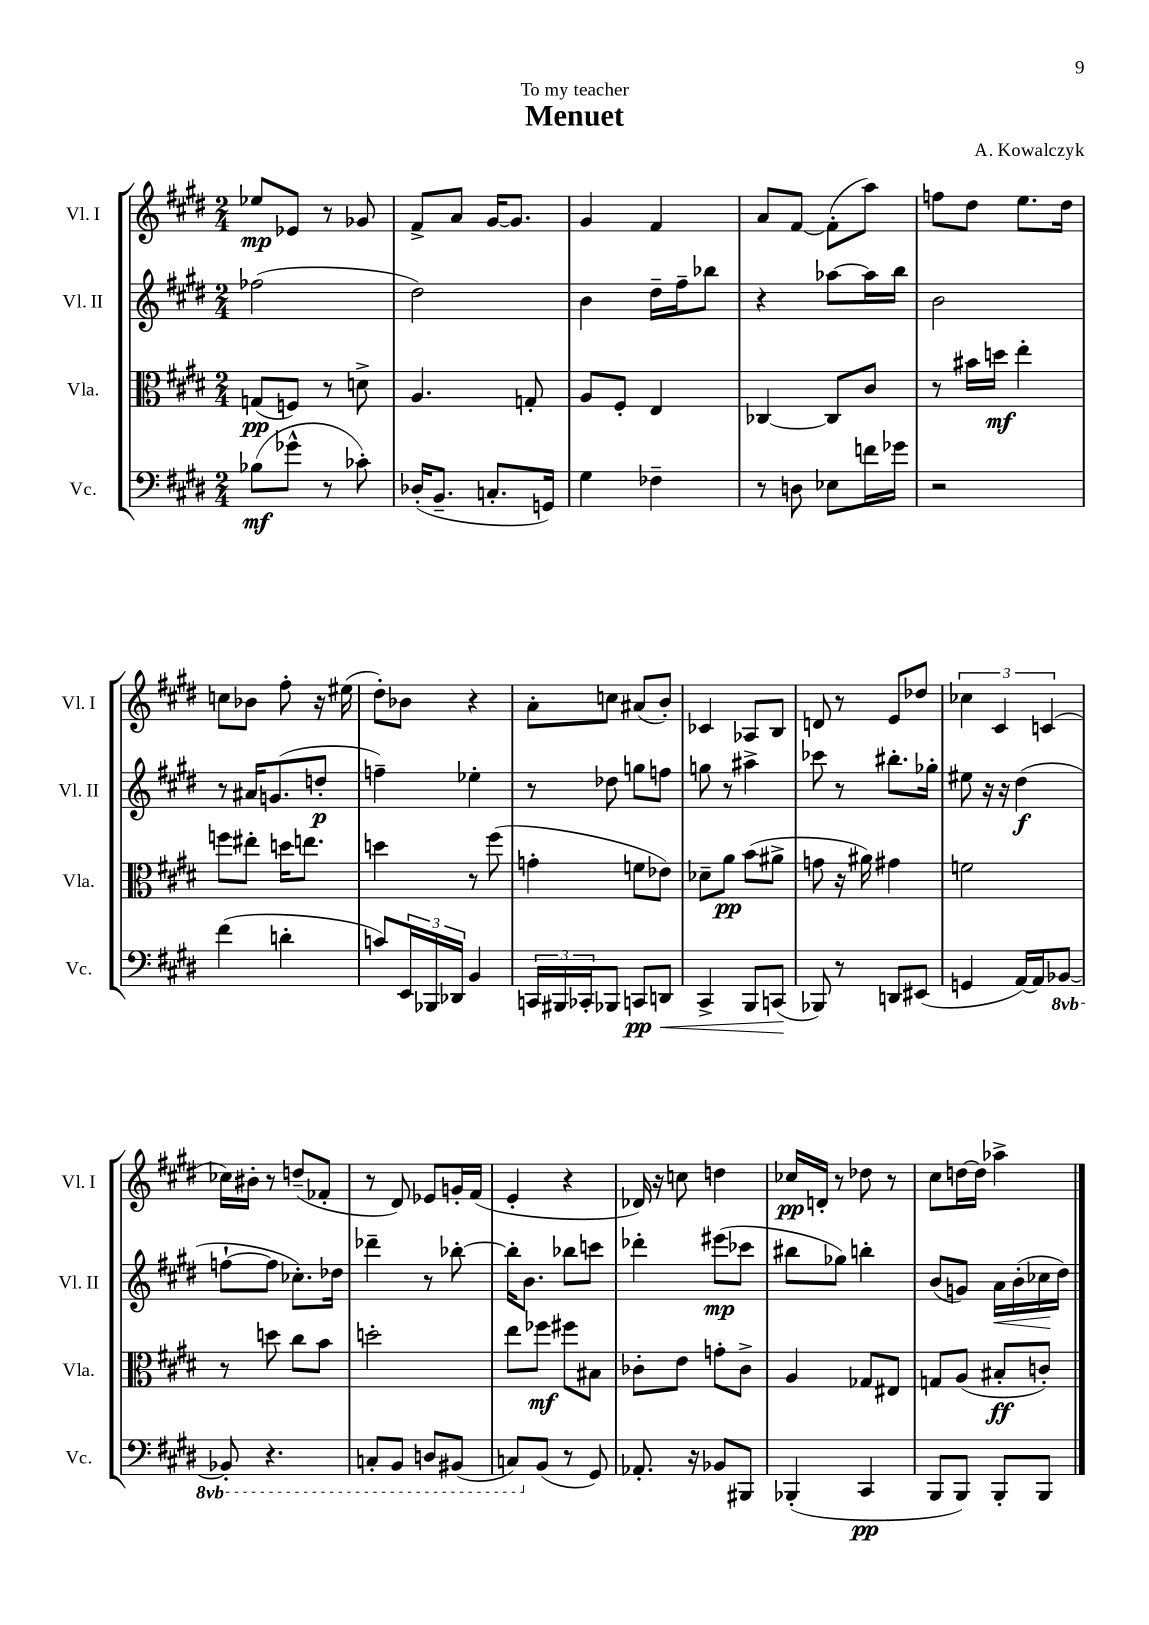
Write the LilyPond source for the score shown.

\header { title = "Menuet" composer = "A. Kowalczyk" dedication = "To my teacher" }
<<
\new StaffGroup <<
\new Staff = "s0" \with { instrumentName = "Vl. I" shortInstrumentName = "Vl. I" } {
    \clef treble \key e \major \numericTimeSignature \time 2/4
    ees''8\mp ees'8 r8 ges'8 |
    fis'8-> a'8 gis'16~ gis'8. |
    gis'4 fis'4 |
    a'8 fis'8~ fis'8-.( a''8) |
    f''8 dis''8 e''8. dis''16 |
    c''8 bes'8 fis''8-. r16 eis''16( |
    dis''8-.) bes'8 r4 |
    a'8-. c''8 ais'8( b'8-.) |
    ces'4 aes8 b8 |
    d'8 r8 e'8 des''8 |
    \tuplet 3/2 { ces''4 cis'4 c'4( } |
    ces''16) bis'16-. r8 d''8--( fes'8-. |
    r8 dis'8) ees'8 g'16-. fis'16( |
    e'4-. r4 |
    des'16) r16 c''8 d''4 |
    ces''16\pp d'16-. r8 des''8 r8 |
    cis''8 d''16~ d''16 aes''4-> \bar "|." |
}
\new Staff = "s1" \with { instrumentName = "Vl. II" shortInstrumentName = "Vl. II" } {
    \clef treble \key e \major \numericTimeSignature \time 2/4
    fes''2( |
    dis''2) |
    b'4 dis''16-- fis''16-- bes''8 |
    r4 aes''8~ aes''16 b''16 |
    b'2 |
    r8 ais'16 g'8.( d''8-.\p |
    f''4--) ees''4-. |
    r8 des''8 g''8 f''8 |
    g''8 r8 ais''4-> |
    ces'''8 r8 bis''8.-. ges''16-. |
    eis''8 r16 r16 dis''4\f( |
    f''8~-! f''8 ces''8.-.) des''16 |
    des'''4-- r8 bes''8~-. |
    bes''16-. b'8. bes''8 c'''8 |
    des'''4-. eis'''8\mp( ces'''8 |
    bis''8 ges''8) b''4-. |
    b'8( g'8) a'16\< b'16-.( ces''16\! dis''16) \bar "|." |
}
\new Staff = "s2" \with { instrumentName = "Vla." shortInstrumentName = "Vla." } {
    \clef alto \key e \major \numericTimeSignature \time 2/4
    g8\pp( f8) r8 d'8-> |
    a4. g8-. |
    a8 fis8-. e4 |
    ces4~ ces8 cis'8 |
    r8 bis'16 d''16\mf e''4-. |
    f''8 eis''8-. d''16 e''8. |
    d''4 r8 fis''8( |
    g'4-. f'8 ees'8) |
    des'8-- a'8\pp b'8( ais'8-> |
    g'8 r16 ais'16) gis'4 |
    f'2 |
    r8 d''8 cis''8 b'8 |
    d''2-. |
    e''8 fes''8\mf fis''8 bis8 |
    ces'8-. e'8 g'8-. ces'8-> |
    a4 ges8 eis8 |
    g8 a8( bis8-.\ff c'8-.) \bar "|." |
}
\new Staff = "s3" \with { instrumentName = "Vc." shortInstrumentName = "Vc." } {
    \clef bass \key e \major \numericTimeSignature \time 2/4 \set Staff.ottavationMarkups = #ottavation-simple-ordinals
    bes8\mf( ges'8-^ r8 ces'8-.) |
    des16-.( b,8.-- c8.-. g,16) |
    gis4 fes4-- |
    r8 d8 ees8 f'16 ges'16 |
    r2 |
    fis'4( d'4-. |
    c'8) \tuplet 3/2 { e,16 bes,,16 des,16 } b,4 |
    \tuplet 3/2 { c,16 bis,,16 ces,16-. } bes,,8 c,8\pp\< d,8 |
    cis,4-> b,,8 c,8\!( |
    bes,,8) r8 d,8 eis,8( |
    g,4 a,16~) a,16 \ottava #-1 bes,,8~ |
    bes,,8-. r4. |
    c,8-. b,,8 d,8 bis,,8( |
    c,8) \ottava #0 b,8( r8 gis,8) |
    aes,8.-. r16 bes,8 bis,,8 |
    bes,,4-.( cis,4\pp |
    b,,8 b,,8) b,,8-. b,,8 \bar "|." |
}
>>
>>
\layout { \context { \Score \remove "Bar_number_engraver" } }
